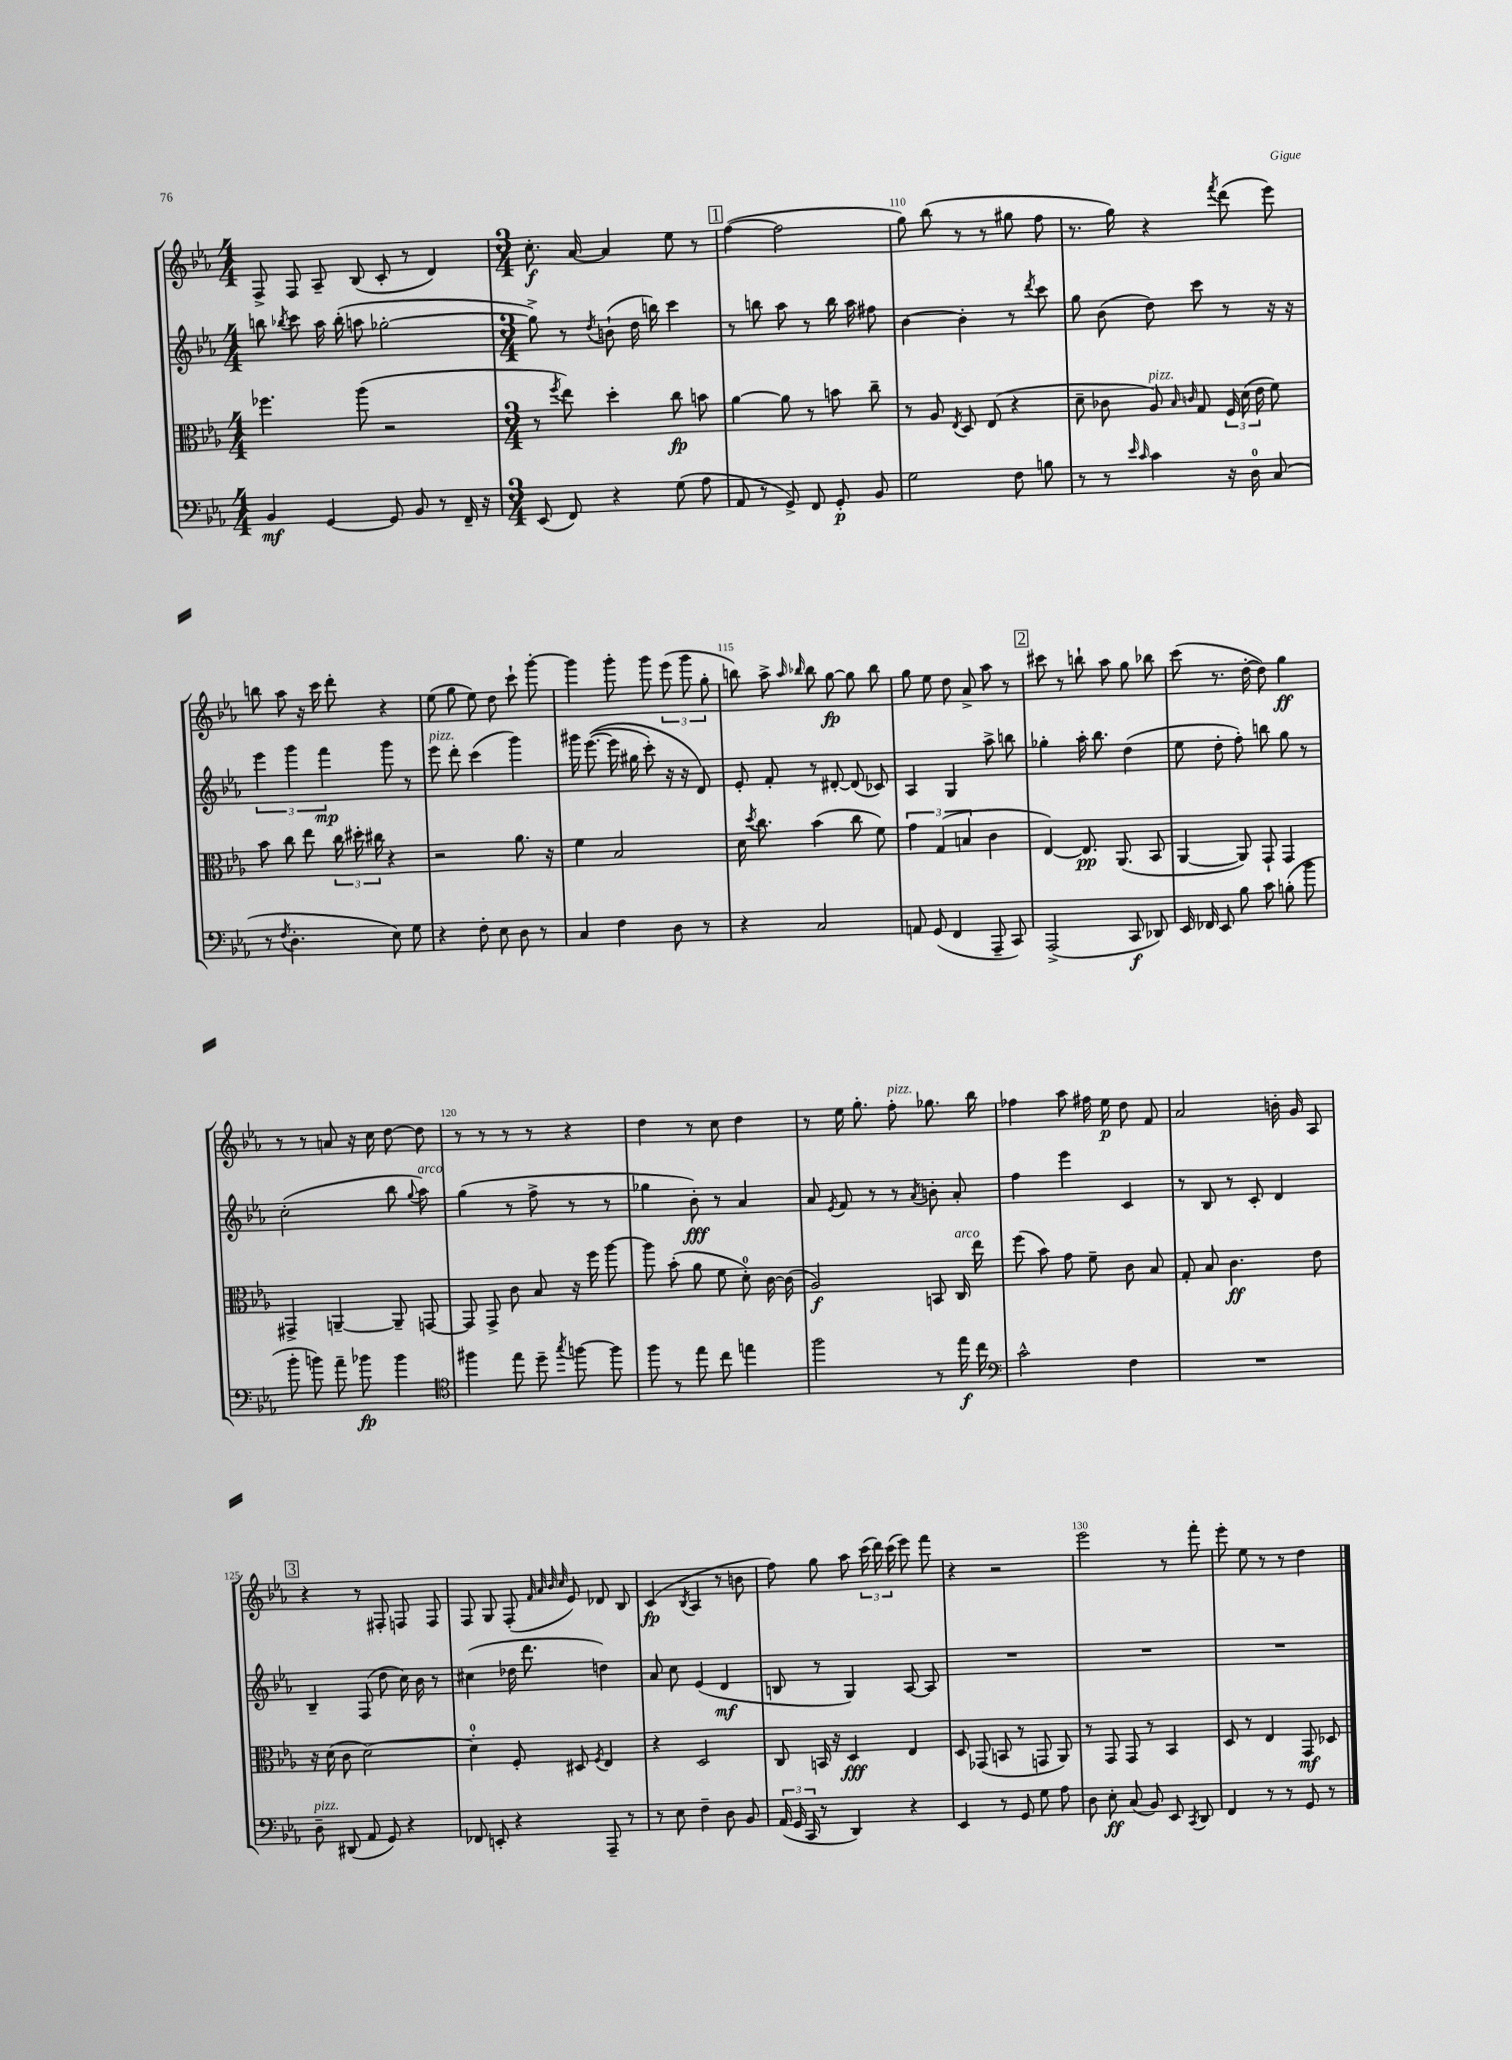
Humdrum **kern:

**kern	**dynam	**kern	**dynam	**kern	**dynam	**kern	**dynam
*part4	*part4	*part3	*part3	*part2	*part2	*part1	*part1
*staff4	*staff4	*staff3	*staff3	*staff2	*staff2	*staff1	*staff1
*clefF4	*	*clefC3	*	*clefG2	*	*clefG2	*
*k[b-e-a-]	*	*k[b-e-a-]	*	*k[b-e-a-]	*	*k[b-e-a-]	*
*M4/4	*	*M4/4	*	*M4/4	*	*M4/4	*
=107	=107	=107	=107	=107	=107	=107	=107
4BB-/	mf	4.ff-X\	.	8bbn\	.	8F^/	.
.	.	.	.	8qbb-X/	.	.	.
.	.	.	.	8ccc\	.	8F/	.
[4GG/	.	.	.	16aa-\	.	8A-~/	.
.	.	.	.	(16bb-'\	.	.	.
.	.	(8aa-\	.	8aan\	.	(8B-/	.
8GG/]	.	2r	.	[2gg-X'\	.	8c'/	.
8BB-/	.	.	.	.	.	8r	.
8r	.	.	.	.	.	4d/)	.
16FF~/	.	.	.	.	.	.	.
16r	.	.	.	.	.	.	.
=108	=108	=108	=108	=108	=108	=108	=108
*M3/4	*	*M3/4	*	*M3/4	*	*M3/4	*
(8EE-/	.	8r	.	8gg-^\])	.	8.cc'\	f
.	.	8qff/	.	.	.	.	.
8FF/)	.	8ee-\)	.	8r	.	.	.
.	.	.	.	.	.	[16a-/	.
.	.	.	.	8qdd/	.	.	.
4r	.	4dd'\	.	(8bn`\	.	4a-/]	.
.	.	.	.	16dd\	.	.	.
.	.	.	.	16bbn\)	.	.	.
(8G\	.	8cc\	fp	4ccc\	.	8ee-\	.
8A-\	.	8bn\	.	.	.	8r	.
!!LO:REH:place=s1:t=1
=109	=109	=109	=109	=109	=109	=109	=109
8AA-/	.	[4a-\	.	8r	.	([4ff\	.
8r	.	.	.	8bbn\	.	.	.
8GG^/)	.	8a-\]	.	8aa-\	.	2ff\]	.
8FF/	.	8r	.	8r	.	.	.
8GG'/	p	8bn\	.	16bb\	.	.	.
.	.	.	.	16aa-\	.	.	.
8BB-/	.	8cc~\	.	8ff#X\	.	.	.
=110	=110	=110	=110	=110	=110	=110	=110
2G\	.	8r	.	[4b-\	.	8gg\)	.
.	.	8A-/	.	.	.	(8bb-\	.
.	.	8qE-/	.	.	.	.	.
.	.	8D/	.	4b-'\]	.	8r	.
.	.	(8E-/	.	.	.	8r	.
8F\	.	4r	.	8r	.	8gg#X\	.
.	.	.	.	8qddd/	.	.	.
8Bn\	.	.	.	8ccc\	.	8ff\	.
=111	=111	=111	=111	=111	=111	=111	=111
8r	.	8d~\	.	8gg\	.	8.r	.
8r	.	8c-X\	.	(8b-\	.	.	.
.	.	.	.	.	.	16gg\)	.
16qqe-/	.	.	.	.	.	.	.
16qqc/	.	.	.	.	.	.	.
!	!	!LO:TX:a:i:t=pizz.	!	!	!	!	!
4c\	.	8A-/)	.	8dd\)	.	4r	.
.	.	16qqB-/	.	.	.	.	.
.	.	16qqcn/	.	.	.	.	.
.	.	8G/	.	8ccc\	.	.	.
.	.	.	.	.	.	8qfff/	.
16r	.	24F/	.	8r	.	(8ddd\	.
.	.	(24d\	.	.	.	.	.
16D\	.	.	.	.	.	.	.
.	.	24e-\	.	.	.	.	.
(8C/	.	8f\)	.	16r	.	8eee-\)	.
.	.	.	.	16r	.	.	.
!!LO:LB:g=z
=112	=112	=112	=112	=112	=112	=112	=112
8r	.	8b-\	.	6eee-\	.	8bbn\	.
8qF/	.	.	.	.	.	.	.
4.D'\	.	8cc\	.	.	.	8aa-\	.
.	.	.	.	6ggg\	.	.	.
.	.	8ee-\	.	.	.	16r	.
.	.	.	.	.	.	16ccc\	.
.	.	.	.	6fff\	mp	.	.
.	.	24cc\	.	.	.	8ddd'\	.
.	.	24dd#X'\	.	.	.	.	.
.	.	24cc#X\	.	.	.	.	.
8E-\)	.	4r	.	8ggg\	.	4r	.
8G\	.	.	.	8r	.	.	.
=113	=113	=113	=113	=113	=113	=113	=113
!	!	!	!	!LO:TX:a:i:t=pizz.	!	!	!
4r	.	2r	.	8eee-\	.	(8ee-\	.
.	.	.	.	8ddd'\	.	8gg\	.
8F'\	.	.	.	(4ccc\	.	8ee-\)	.
8E-\	.	.	.	.	.	8dd\	.
8D\	.	8.a-\	.	4ggg\)	.	8ccc`\	.
8r	.	.	.	.	.	[8ggg'\	.
.	.	16r	.	.	.	.	.
=114	=114	=114	=114	=114	=114	=114	=114
4C/	.	4f\	.	16ggg#X\	.	4ggg\]	.
.	.	.	.	(([8.eee-\	.	.	.
4F\	.	2B-/	.	16eee-\]	.	8ggg'\	.
.	.	.	.	16gg#X\	.	.	.
.	.	.	.	8ccc'\)	.	8ggg\	.
8D\	.	.	.	16r	.	(12eee-\	.
.	.	.	.	16r	.	.	.
.	.	.	.	.	.	12ggg\	.
8r	.	.	.	8d/)	.	.	.
.	.	.	.	.	.	12gg'\	.
=115	=115	=115	=115	=115	=115	=115	=115
4r	.	16d\	.	8e-'/	.	8bbn\)	.
.	.	8qdd/	.	.	.	.	.
.	.	8.cc\	.	.	.	.	.
.	.	.	.	8f'/	.	8aa-^\	.
.	.	.	.	.	.	16qqaa-/	.
.	.	.	.	.	.	16qqbb-X/	.
2C/	.	(4b-\	.	8r	.	8bb-\	.
.	.	.	.	[8d#X'/	.	[8gg\	fp
.	.	8cc\	.	(8d#/]	.	8gg\]	.
.	.	8f\)	.	8c-X/)	.	8bb-\	.
=116	=116	=116	=116	=116	=116	=116	=116
8AAn/	.	6g\	.	4A-/	.	8gg\	.
(8GG/	.	.	.	.	.	8ee-\	.
.	.	(6G/	.	.	.	.	.
4FF/	.	.	.	4G/	.	8dd\	.
.	.	6Bn/	.	.	.	.	.
.	.	.	.	.	.	8a-^/	.
8AAA-~/	.	4c\	.	8aa-^\	.	8aa-\	.
8CC/)	.	.	.	8bbn\	.	8r	.
!!LO:REH:place=s1:t=2
=117	=117	=117	=117	=117	=117	=117	=117
(2AAA-^/	.	[4E-/)	.	4gg-X'\	.	8ccc#X\	.
.	.	.	.	.	.	8r	.
.	.	8.E-/]	pp	16aa-'\	.	8bbn`\	.
.	.	.	.	8.bb-\	.	.	.
.	.	.	.	.	.	8aa-\	.
.	.	(8.AA-/	.	.	.	.	.
8CC/	f	.	.	(4dd\	.	8gg\	.
8DD-X/)	.	8BB-/	.	.	.	8bb-X\	.
=118	=118	=118	=118	=118	=118	=118	=118
16EE-/	.	[4AA-/	.	8ee-\	.	(8ccc\	.
16FF-X/	.	.	.	.	.	.	.
8EE-/	.	.	.	8dd'\	.	8.r	.
8B-\	.	8AA-/])	.	8ff'\)	.	.	.
.	.	.	.	.	.	[16dd'\	.
8c\	.	8GG`/	.	8bbn\	.	8dd\])	.
(8Bn'\	.	4GG/	.	8gg\	.	4gg\	ff
8b-\	.	.	.	8r	.	.	.
!!LO:LB:g=z
=119	=119	=119	=119	=119	=119	=119	=119
8b-'\	.	4GG#X^/	.	(2cc'\	.	8r	.
8bn\)	.	.	.	.	.	8r	.
8a-~\	.	[4AAn~/	.	.	.	8an/	.
8b-X\	fp	.	.	.	.	16r	.
.	.	.	.	.	.	16cc\	.
4b-\	.	8AA~/]	.	8bb-\	.	[8dd\	.
.	.	.	.	8qqgg/	.	.	.
!	!	!	!	!LO:TX:a:i:t=arco	!	!	!
.	.	[8GGn/	.	8aa-\)	.	8dd\]	.
=120	=120	=120	=120	=120	=120	=120	=120
*clefC4	*	*	*	*	*	*	*
4ff#X\	.	8GG/]	.	(4gg\	.	8r	.
.	.	8GG^/	.	.	.	8r	.
8ee-\	.	8c\	.	8r	.	8r	.
8dd~\	.	8B-/	.	8ff^\	.	8r	.
8qgg/	.	.	.	.	.	.	.
[8ffn\	.	16r	.	8r	.	4r	.
.	.	16ff\	.	.	.	.	.
8ff\]	.	[8aa-\	.	8r	.	.	.
=121	=121	=121	=121	=121	=121	=121	=121
8ff\	.	8aa-\]	.	4gg-X\	.	4dd\	.
8r	.	(8b-'\	.	.	.	.	.
8ee-\	.	8a-\	.	8b-'\)	fff	8r	.
8cc\	.	8f\	.	8r	.	8cc\	.
4een\	.	8d'\)	.	4a-/	.	4dd\	.
.	.	[16c\	.	.	.	.	.
.	.	(16c\]	.	.	.	.	.
=122	=122	=122	=122	=122	=122	=122	=122
2ff\	.	2A-/)	f	8a-/	.	8r	.
.	.	.	.	8qe-/	.	.	.
.	.	.	.	8f/	.	16ee-\	.
.	.	.	.	.	.	8.gg'\	.
.	.	.	.	8r	.	.	.
!	!	!	!	!	!	!LO:TX:a:i:t=pizz.	!
.	.	.	.	8r	.	8ff'\	.
.	.	.	.	8qa-/	.	.	.
8r	.	8BBn/	.	8bn'\	.	8.gg-X\	.
!	!	!LO:TX:a:i:t=arco	!	!	!	!	!
16ee-\	f	16C/	.	8a-'/	.	.	.
16cc\	.	16ee-\	.	.	.	16bb-\	.
=123	=123	=123	=123	=123	=123	=123	=123
*clefF4	*	*	*	*	*	*	*
2c^^\	.	(8ff\	.	4ff\	.	4ff-X\	.
.	.	8b-\)	.	.	.	.	.
.	.	8g\	.	4eee-\	.	8aa-\	.
.	.	8f~\	.	.	.	16ff#X\	.
.	.	.	.	.	.	16ee-\	p
4F\	.	8c\	.	4c/	.	8dd\	.
.	.	8B-/	.	.	.	8f/	.
=124	=124	=124	=124	=124	=124	=124	=124
2.r	.	8G'/	.	8r	.	2a-/	.
.	.	8B-/	.	8B-/	.	.	.
.	.	4.c\	ff	8r	.	.	.
.	.	.	.	8c'/	.	.	.
.	.	.	.	4d/	.	16bn'\	.
.	.	.	.	.	.	16g/	.
.	.	8e-\	.	.	.	8A-/	.
!!LO:LB:g=z
!!LO:REH:place=s1:t=3
=125	=125	=125	=125	=125	=125	=125	=125
!LO:TX:a:i:t=pizz.	!	!	!	!	!	!	!
8D~\	.	16r	.	4B-~/	.	4r	.
.	.	(16d\	.	.	.	.	.
(8DD#X/	.	8c\	.	.	.	.	.
8AA-/	.	[2d\)	.	(8F/	.	8r	.
8GG/)	.	.	.	8dd\	.	8F#X'/	.
4r	.	.	.	16cc\)	.	8Fn/	.
.	.	.	.	16b-\	.	.	.
.	.	.	.	8r	.	8F/	.
=126	=126	=126	=126	=126	=126	=126	=126
8FF-X/	.	4d'\]	.	(4cc#X\	.	8F/	.
8EEn'/	.	.	.	.	.	8G/	.
4r	.	8F'/	.	16dd-X\	.	(8F'/	.
.	.	.	.	8.ddd\	.	.	.
.	.	.	.	.	.	32qqf/	.
.	.	.	.	.	.	32qqa-/	.
.	.	.	.	.	.	32qqb-/	.
.	.	.	.	.	.	32qqcc/	.
.	.	8D#X/	.	.	.	8e-/)	.
.	.	8qF/	.	.	.	.	.
8AAA-~/	.	4E-/	.	4ddn\)	.	8d-X/	.
8r	.	.	.	.	.	8B-/	.
=127	=127	=127	=127	=127	=127	=127	=127
8r	.	4r	.	8a-/	.	(4c/	fp
8E-\	.	.	.	8cc\	.	.	.
.	.	.	.	.	.	8qB-/	.
4F~\	.	2D/	.	(4e-/	.	4A-/	.
8D\	.	.	.	4d/	mf	8r	.
8BB-/	.	.	.	.	.	8bn\	.
=128	=128	=128	=128	=128	=128	=128	=128
(24AA-/	.	8C/	.	8Bn/	.	8ff\)	.
24GG/	.	.	.	.	.	.	.
24CC/	.	.	.	.	.	.	.
8r	.	16BBn/	.	8r	.	8gg\	.
.	.	16r	.	.	.	.	.
4DD/)	.	4D/	fff	4G/)	.	8aa-\	.
.	.	.	.	.	.	(24ccc\	.
.	.	.	.	.	.	24ddd\)	.
.	.	.	.	.	.	(24ccc\	.
4r	.	4E-/	.	[8A-/	.	8eee-\)	.
.	.	.	.	8A-/]	.	8fff\	.
=129	=129	=129	=129	=129	=129	=129	=129
4EE-/	.	8D/	.	2.r	.	4r	.
.	.	(8GG-X/	.	.	.	.	.
8r	.	8BBn/	.	.	.	2r	.
8GG/	.	8r	.	.	.	.	.
8G\	.	8GGn/	.	.	.	.	.
8A-\	.	8AA-/)	.	.	.	.	.
=130	=130	=130	=130	=130	=130	=130	=130
8D\	.	8r	.	2.r	.	2eee-\	.
8E-'\	ff	8GG/	.	.	.	.	.
(8C/	.	8GG/	.	.	.	.	.
8BB-/)	.	8r	.	.	.	.	.
8EE-/	.	4BB-/	.	.	.	8r	.
8qCC/	.	.	.	.	.	.	.
8DD/	.	.	.	.	.	8fff'\	.
=131	=131	=131	=131	=131	=131	=131	=131
4FF/	.	8D/	.	2.r	.	8eee-'\	.
.	.	8r	.	.	.	8ee-\	.
8r	.	4E-/	.	.	.	8r	.
8r	.	.	.	.	.	8r	.
8GG/	.	8GG/	mf	.	.	4dd\	.
8r	.	8D-X/	.	.	.	.	.
==	==	==	==	==	==	==	==
*-	*-	*-	*-	*-	*-	*-	*-
